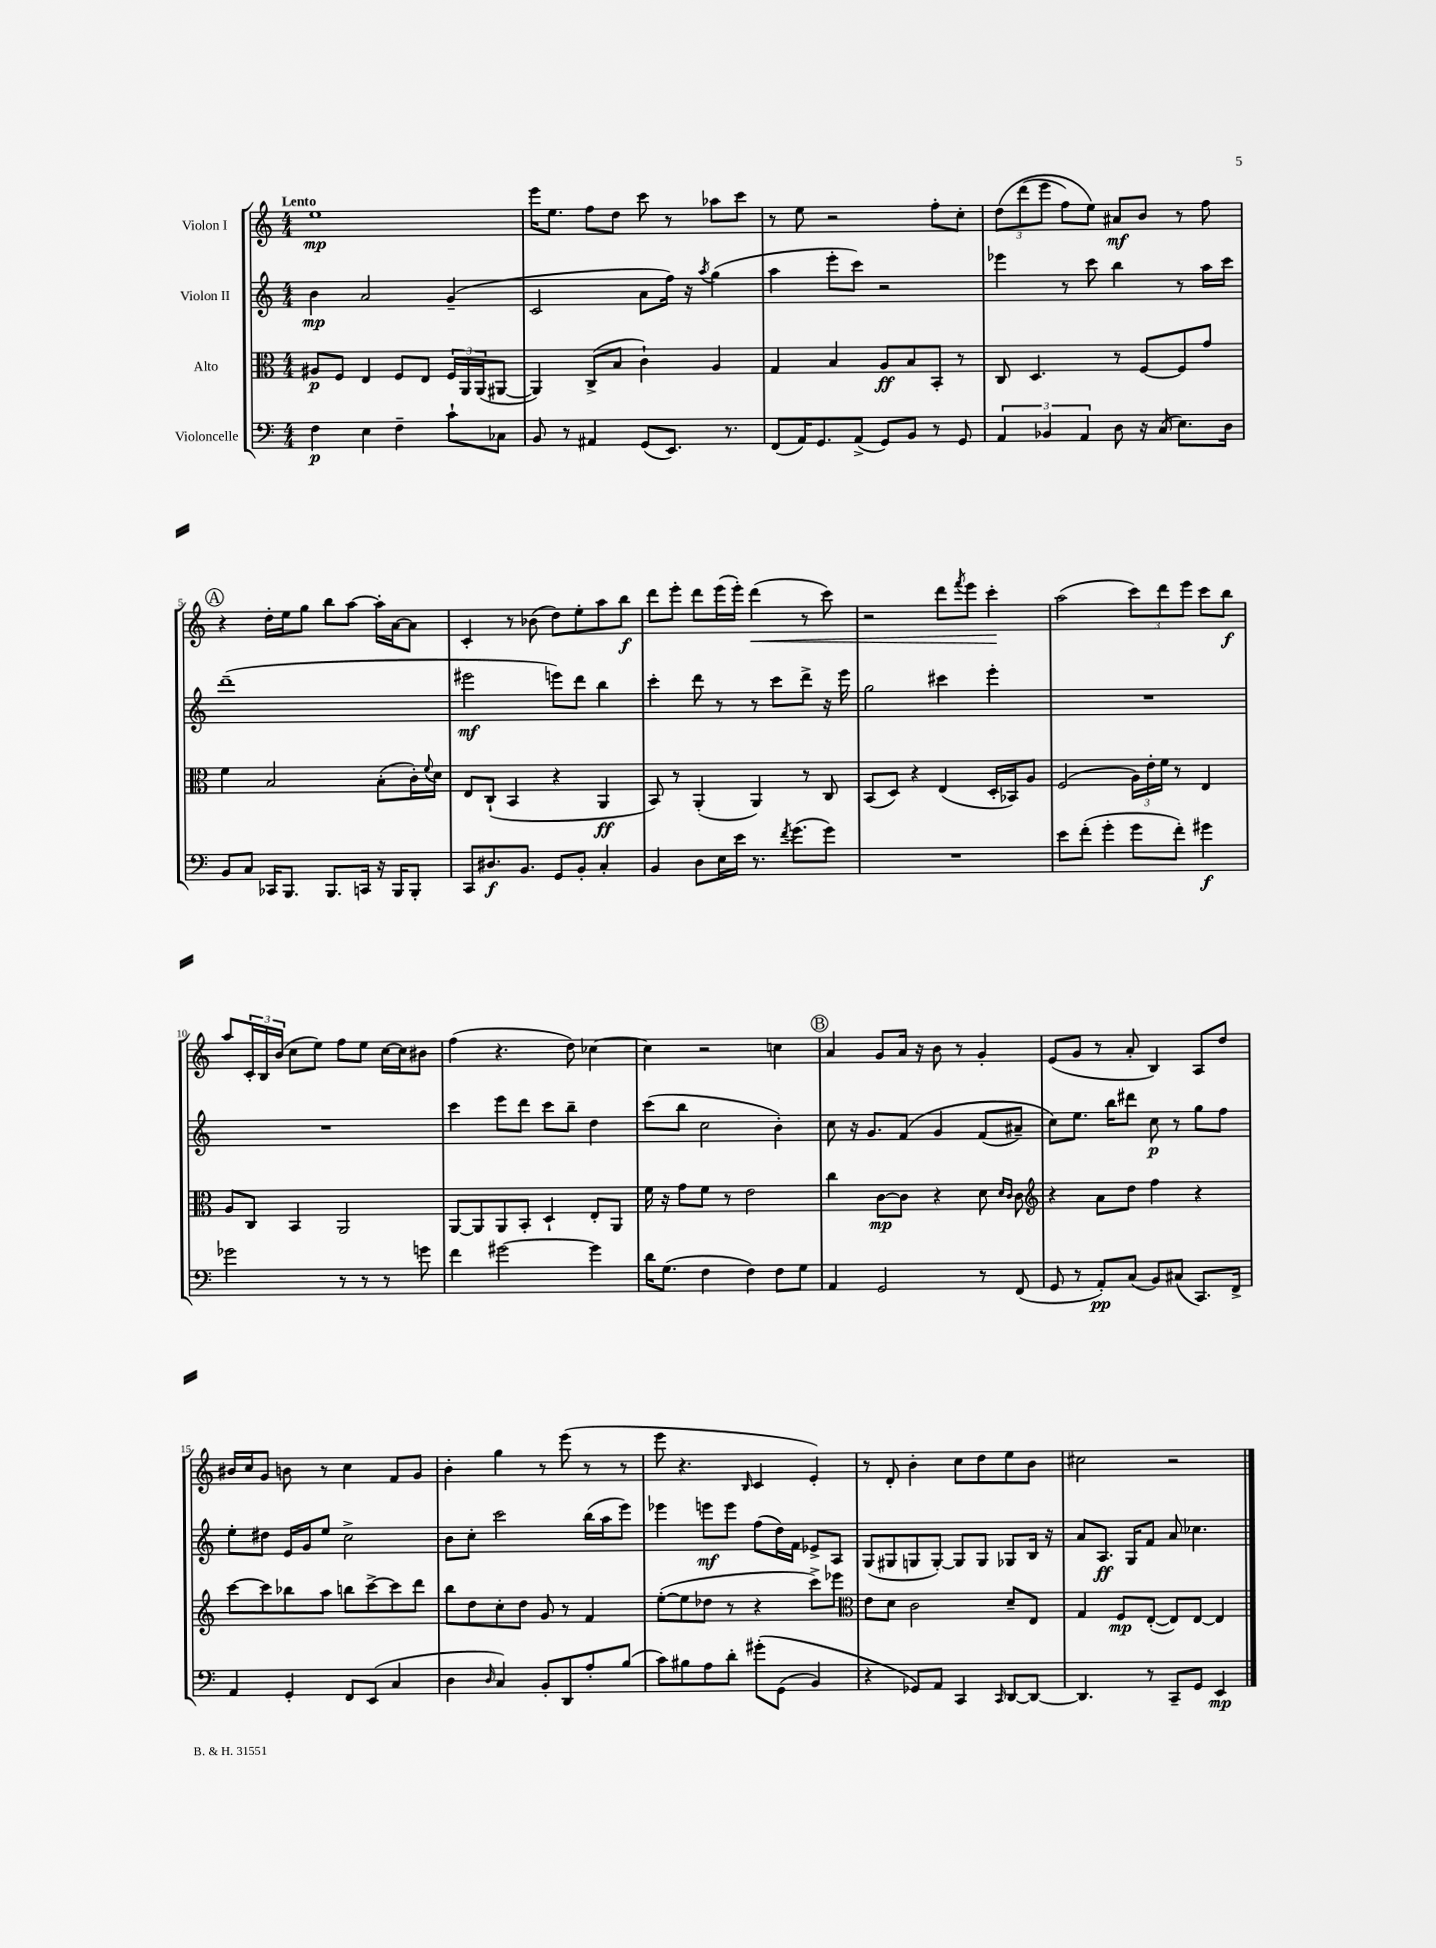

**kern	**kern	**kern	**kern
*staff4	*staff3	*staff2	*staff1
*clefF4	*clefC3	*clefG2	*clefG2
*k[]	*k[]	*k[]	*k[]
*M4/4	*M4/4	*M4/4	*M4/4
4F\	8A#/L	4b\	1ee
.	8F/J	.	.
4E\	4E/	2a/	.
4F~\	8F/L	.	.
.	8E/J	.	.
8c`\L	24F/LL	(4g~/	.
.	24AA/	.	.
.	(24AA/J	.	.
8C-\J	[8AA#/J	.	.
=	=	=	=
8BB/	4AA#/])	2c/	16eee\LK
.	.	.	8.ee\J
8r	.	.	.
4AA#/	(8C^/L	.	8ff\L
.	8B/J	.	8dd\J
(8GG/L	4c`\)	8a\L	8ccc\
8.EE/J)	.	16ff\Jk)	8r
.	.	16r	.
.	.	8qaa/	.
.	4A/	(4gg\	8aa-\L
8.r	.	.	.
.	.	.	8ccc\J
=	=	=	=
(8FF/L	4G/	4aa\	8r
16AA/K)	.	.	8ee\
8.GG/	.	.	.
.	4B/	8eee'\L	2r
(8AA^/J	.	8ccc\J)	.
8GG/L)	8A/L	2r	.
8BB/J	8B/	.	.
8r	8BB'/J	.	8ff'\L
8GG/	8r	.	8cc'\J
=	=	=	=
6AA/	8C/	4eee-\	&(12dd\L
.	.	.	(12ddd\
.	4.D/	.	.
6BB-/	.	.	12eee\J
.	.	8r	8ff\L)
6AA/	.	.	.
.	.	8ccc\	8ee\J&)
8D\	8r	4bb\	8a#/L
16r	[8F/L	.	8b/J
(16C/	.	.	.
8.E\L)	8F/]	8r	8r
.	8g/J	16aa\LL	8ff\
16D\Jk	.	16ccc\JJ	.
=	=	=	=
8BB/L	4f\	(1ddd~	4r
8C/J	.	.	.
16CC-/LK	2B/	.	16dd'\LL
8.BBB/J	.	.	16ee\J
.	.	.	8gg\J
8.BBB/L	.	.	8bb\L
.	.	.	[8aa\J
16CC/Jk	.	.	.
16r	(8B'\L	.	16aa'\]LL
16BBB/LK	.	.	[16a\J
8BBB'/J	16c'\L)	.	8a\]J
.	8qqf/	.	.
.	16d\JJ	.	.
=	=	=	=
8CC/L	8E/L	2eee#\	4c'/
8.D#/	(8C`/J	.	.
.	4BB/	.	8r
8.BB/J	.	.	.
.	.	.	(8b-\
8GG/L	4r	8eee\L)	8dd\L)
8BB'/J	.	8ddd\J	8ee'\
4C'/	4AA/	4bb\	8aa\
.	.	.	8bb\J
=	=	=	=
4BB/	8BB/)	4ccc'\	8ddd\L
.	8r	.	8eee'\J
8D\L	(4AA'/	8ddd\	8ddd\L
16E\L	.	8r	(16eee\L
16e\JJ	.	.	16eee'\JJ)
8.r	4AA/)	8r	(4ddd\
.	.	8ccc\L	.
8qf/	.	.	.
(8.g\L	.	.	.
.	8r	8ddd^\J	8r
8g\J)	8C/	16r	8ccc\)
.	.	16eee\	.
=	=	=	=
1r	(8BB/L	2gg\	2r
.	8D/J)	.	.
.	4r	.	.
.	(4E/	4ccc#\	8ddd\L
.	.	.	8qfff/
.	.	.	8eee\J
.	16D'/LL	4eee'\	4ccc'\
.	16BB-/J)	.	.
.	8A/J	.	.
=	=	=	=
8e\L	(2F/	1r	(2aa\
(8f'\J	.	.	.
4g'\	.	.	.
8g\L	24A\LL)	.	12ccc\L)
.	24e'\	.	.
.	24f\JJ	.	12ddd\
8f'\J)	8r	.	.
.	.	.	12eee\J
4g#\	4E/	.	8ccc\L
.	.	.	8bb\J
=	=	=	=
2g-\	8A/L	1r	8aa/L
.	8C/J	.	24c'/L
.	.	.	24B/
.	.	.	(24b/JJ
.	4BB/	.	8cc\L
.	.	.	8ee\J)
8r	2AA/	.	8ff\L
8r	.	.	8ee\J
8r	.	.	[16cc\LL
.	.	.	16cc\]J
8g\	.	.	8b#\J
=	=	=	=
4f\	[8AA/L	4ccc\	(4ff\
.	8AA/]	.	.
[2g#\	8AA/	8eee\L	4.r
.	8BB'/J	8ddd\J	.
.	4D`/	8ccc\L	.
.	.	8bb~\J	8dd\)
4g#\]	8E'/L	4dd\	[4cc-\
.	8AA/J	.	.
=	=	=	=
16d\LK	16f\	(8ccc\L	4cc-\]
(8.G\J	16r	.	.
.	8g\L	8bb\J	.
4F\	8f\J	2cc\	2r
.	8r	.	.
4F\)	2e\	.	.
8F\L	.	4b'\)	4cc\
8G\J	.	.	.
=	=	=	=
4AA/	4cc\	8cc\	4a/
.	.	16r	.
.	.	8.g/L	.
2GG/	[8c\L	.	8g/L
.	8c\]J	&(8f/J	16a/Jk
.	.	.	16r
.	4r	4g/	8b\
.	.	.	8r
8r	8d\	(8f/L	4g'/
.	16qqd/LL	.	.
.	16qqc/JJ	.	.
(8FF/	8c\	8a#~/J)	.
=	=	=	=
*	*clefG2	*	*
8GG/	4r	8cc\L&)	(8e/L
8r	.	8.ee\J	8g/J
8AA'/L)	8a\L	.	8r
.	.	16bb\LK	.
(8C/J	8dd\J	8ddd#\J	8a'/
8BB/L)	4ff\	8cc\	4B/)
(8C#/J	.	8r	.
8.CC/L)	4r	8gg\L	8A/L
.	.	8ff\J	8dd/J
16FF^/Jk	.	.	.
=	=	=	=
4AA/	[8ccc\L	8ee'\L	16b#/LL
.	.	.	16cc/J
.	8ccc\]	8dd#\J	8g/J
4GG'/	8bb-\	16e/LL	8b\
.	.	16g/J	.
.	8aa\J	8ee/J	8r
8FF/L	8bb\L	2cc^\	4cc\
(8EE/J	[8ccc^\	.	.
4C/	8ccc\]	.	8f/L
.	8ddd\J	.	8g/J
=	=	=	=
4D\	8bb\L	8b\L	4b'\
.	8dd\	8cc'\J	.
16qqD/	.	.	.
4C/)	8cc'\	2ccc\	4gg\
.	8dd\J	.	.
8BB'/L	8g/	.	8r
8DD/	8r	.	(8eee\
8A'/	4f/	(16bb\LL	8r
.	.	16aa\J	.
(8B/J	.	8eee\J)	8r
=	=	=	=
8c\L)	([8ee'\L	4eee-\	8eee\
8B#\	8ee\]	.	4.r
8A\	8dd-\J	8eee\L	.
8d'\J	8r	8eee\J	.
.	.	.	16qqB/
&(8g#'\L	4r	(8ff\L	4c/
(8GG\J	.	16dd\L)	.
.	.	16f\JJ	.
4BB/)	8ccc^\L)	8e-^/L	4e'/)
.	8eee-\J	8A/J	.
=	=	=	=
*	*clefC3	*	*
4r	8e\L	(8G/L	8r
.	8d\J	8G#/	8d'/
8GG-/L&)	2c\	8G/	4b'\
8AA/J	.	[8G'/J)	.
4CC/	.	8G/]L	8cc\L
.	.	8G/J	8dd\
16qqCC/	.	.	.
[8DD/L	8d~/L	8G-/L	8ee\
8DD/_J	8E/J	16B/Jk	8b\J
.	.	16r	.
=	=	=	=
4.DD/]	4G/	8a/L	2cc#\
.	.	8.A/J	.
.	8F/L	.	.
.	.	16G/LK	.
8r	([8E'/J	8f/J	.
8CC~/L	8E/]L)	8a/	2r
8GG/J	[8E/J	4.cc-\	.
4EE/	4E/]	.	.
==	==	==	==
*-	*-	*-	*-
